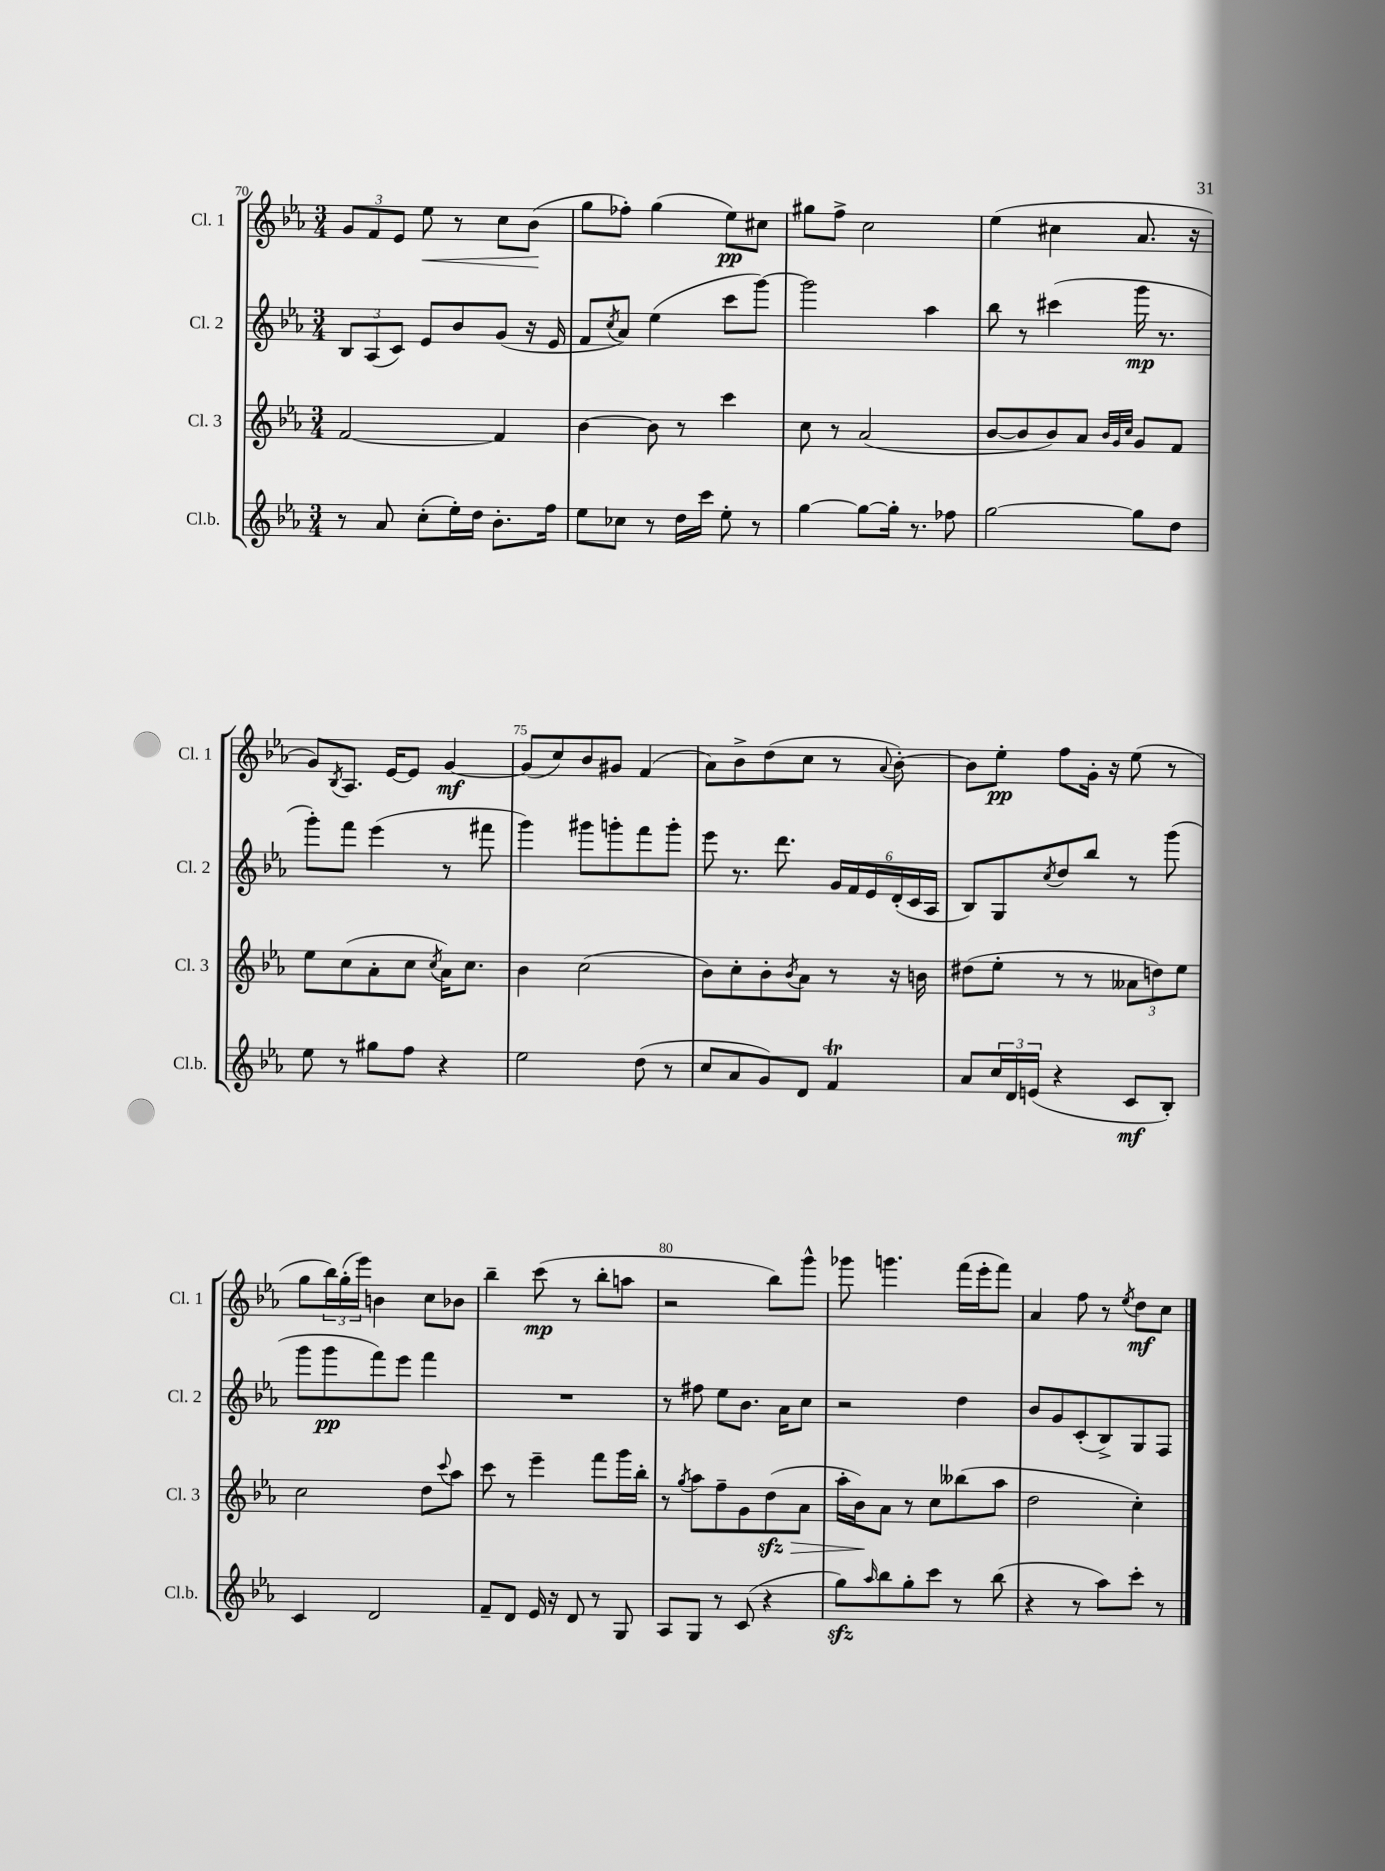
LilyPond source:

<<
\new StaffGroup <<
\new Staff = "s0" \with { instrumentName = "Cl. 1" shortInstrumentName = "Cl. 1" } {
    \clef treble \key ees \major \numericTimeSignature \time 3/4
    \tuplet 3/2 { g'8 f'8 ees'8 } ees''8\< r8 c''8 bes'8\!( |
    g''8 fes''8-.) g''4( ees''8\pp) cis''8 |
    gis''8 f''8-> c''2 |
    ees''4( cis''4 aes'8. r16 |
    g'8) \acciaccatura { bes8 } aes8. ees'16~ ees'8 g'4~\mf |
    g'8( c''8) bes'8 gis'8 f'4( |
    aes'8) bes'8-> d''8( c''8 r8 \appoggiatura { aes'8 } bes'8~-.) |
    bes'8 ees''8-.\pp f''8 g'16-. r16 ees''8( r8 |
    g''8 \tuplet 3/2 { bes''16) g''16-.( ees'''16) } b'4 c''8 bes'8 |
    bes''4-- c'''8\mp( r8 bes''8-. a''8 |
    r2 bes''8) g'''8-^ |
    ges'''8 g'''4. f'''16( ees'''16-. f'''8) |
    aes'4 f''8 r8 \acciaccatura { ees''8 } d''8\mf c''8 \bar "|." |
}
\new Staff = "s1" \with { instrumentName = "Cl. 2" shortInstrumentName = "Cl. 2" } {
    \clef treble \key ees \major \numericTimeSignature \time 3/4
    \tuplet 3/2 { bes8 aes8( c'8) } ees'8 bes'8 g'8( r16 ees'16 |
    f'8 \acciaccatura { c''8 } aes'8) ees''4( c'''8 g'''8~) |
    g'''2 aes''4 |
    bes''8 r8 cis'''4( g'''16\mp r8. |
    g'''8-.) f'''8 ees'''4( r8 fis'''8 |
    g'''4) gis'''8 g'''8-. f'''8 g'''8-. |
    ees'''8 r8. d'''8. \tuplet 6/4 { g'16 f'16 ees'16 d'16-.( c'16 aes16 } |
    bes8) g8 \acciaccatura { c''8 } d''8 bes''8 r8 g'''8( |
    g'''8 g'''8\pp f'''8) ees'''8 f'''4 |
    R2. |
    r8 fis''8 ees''8 bes'8. aes'16 c''8 |
    r2 d''4 |
    bes'8 g'8 c'8-.( bes8->) g8 f8 \bar "|." |
}
\new Staff = "s2" \with { instrumentName = "Cl. 3" shortInstrumentName = "Cl. 3" } {
    \clef treble \key ees \major \numericTimeSignature \time 3/4
    f'2~ f'4 |
    bes'4~ bes'8 r8 c'''4 |
    c''8 r8 aes'2( |
    bes'8~ bes'8 bes'8) aes'8 \grace { bes'32 g'32 c''32 } g'8 f'8 |
    ees''8 c''8( aes'8-. c''8 \acciaccatura { c''8 } aes'16) c''8. |
    bes'4 c''2( |
    bes'8) c''8-. bes'8-. \acciaccatura { bes'8 } aes'8 r8 r16 b'16 |
    dis''8( ees''8-. r8 r8 \tuplet 3/2 { aeses'8 d''8) ees''8 } |
    c''2 d''8 \appoggiatura { c'''8 } aes''8 |
    c'''8 r8 ees'''4-- f'''8 g'''16 bes''16-. |
    r8 \acciaccatura { g''8 } aes''8 f''8-- g'8 d''8\sfz\>( aes'8 |
    aes''16-. bes'16\!) aes'8 r8 c''8 beses''8( aes''8 |
    d''2 c''4-.) \bar "|." |
}
\new Staff = "s3" \with { instrumentName = "Cl.b." shortInstrumentName = "Cl.b." } {
    \clef treble \key ees \major \numericTimeSignature \time 3/4
    r8 aes'8 c''8-.( ees''16-.) d''16 bes'8.-. f''16 |
    ees''8 ces''8 r8 d''16 c'''16 ees''8-. r8 |
    g''4~ g''8~ g''16-. r8. fes''8 |
    g''2~ g''8 d''8 |
    ees''8 r8 gis''8 f''8 r4 |
    ees''2 d''8( r8 |
    c''8 aes'8 g'8) d'8 f'4\trill |
    aes'8 \tuplet 3/2 { c''16 d'16 e'16( } r4 c'8\mf bes8-.) |
    c'4 d'2 |
    f'8-- d'8 ees'16 r16 d'8 r8 g8 |
    aes8 g8 r8 c'8( r4 |
    g''8\sfz) \grace { aes''16 } bes''8 g''8-. c'''8 r8 bes''8( |
    r4 r8 aes''8) c'''8-. r8 \bar "|." |
}
>>
>>
\layout { \context { \Score currentBarNumber = #70 \override BarNumber.break-visibility = ##(#f #t #t) barNumberVisibility = #(every-nth-bar-number-visible 5) } }
